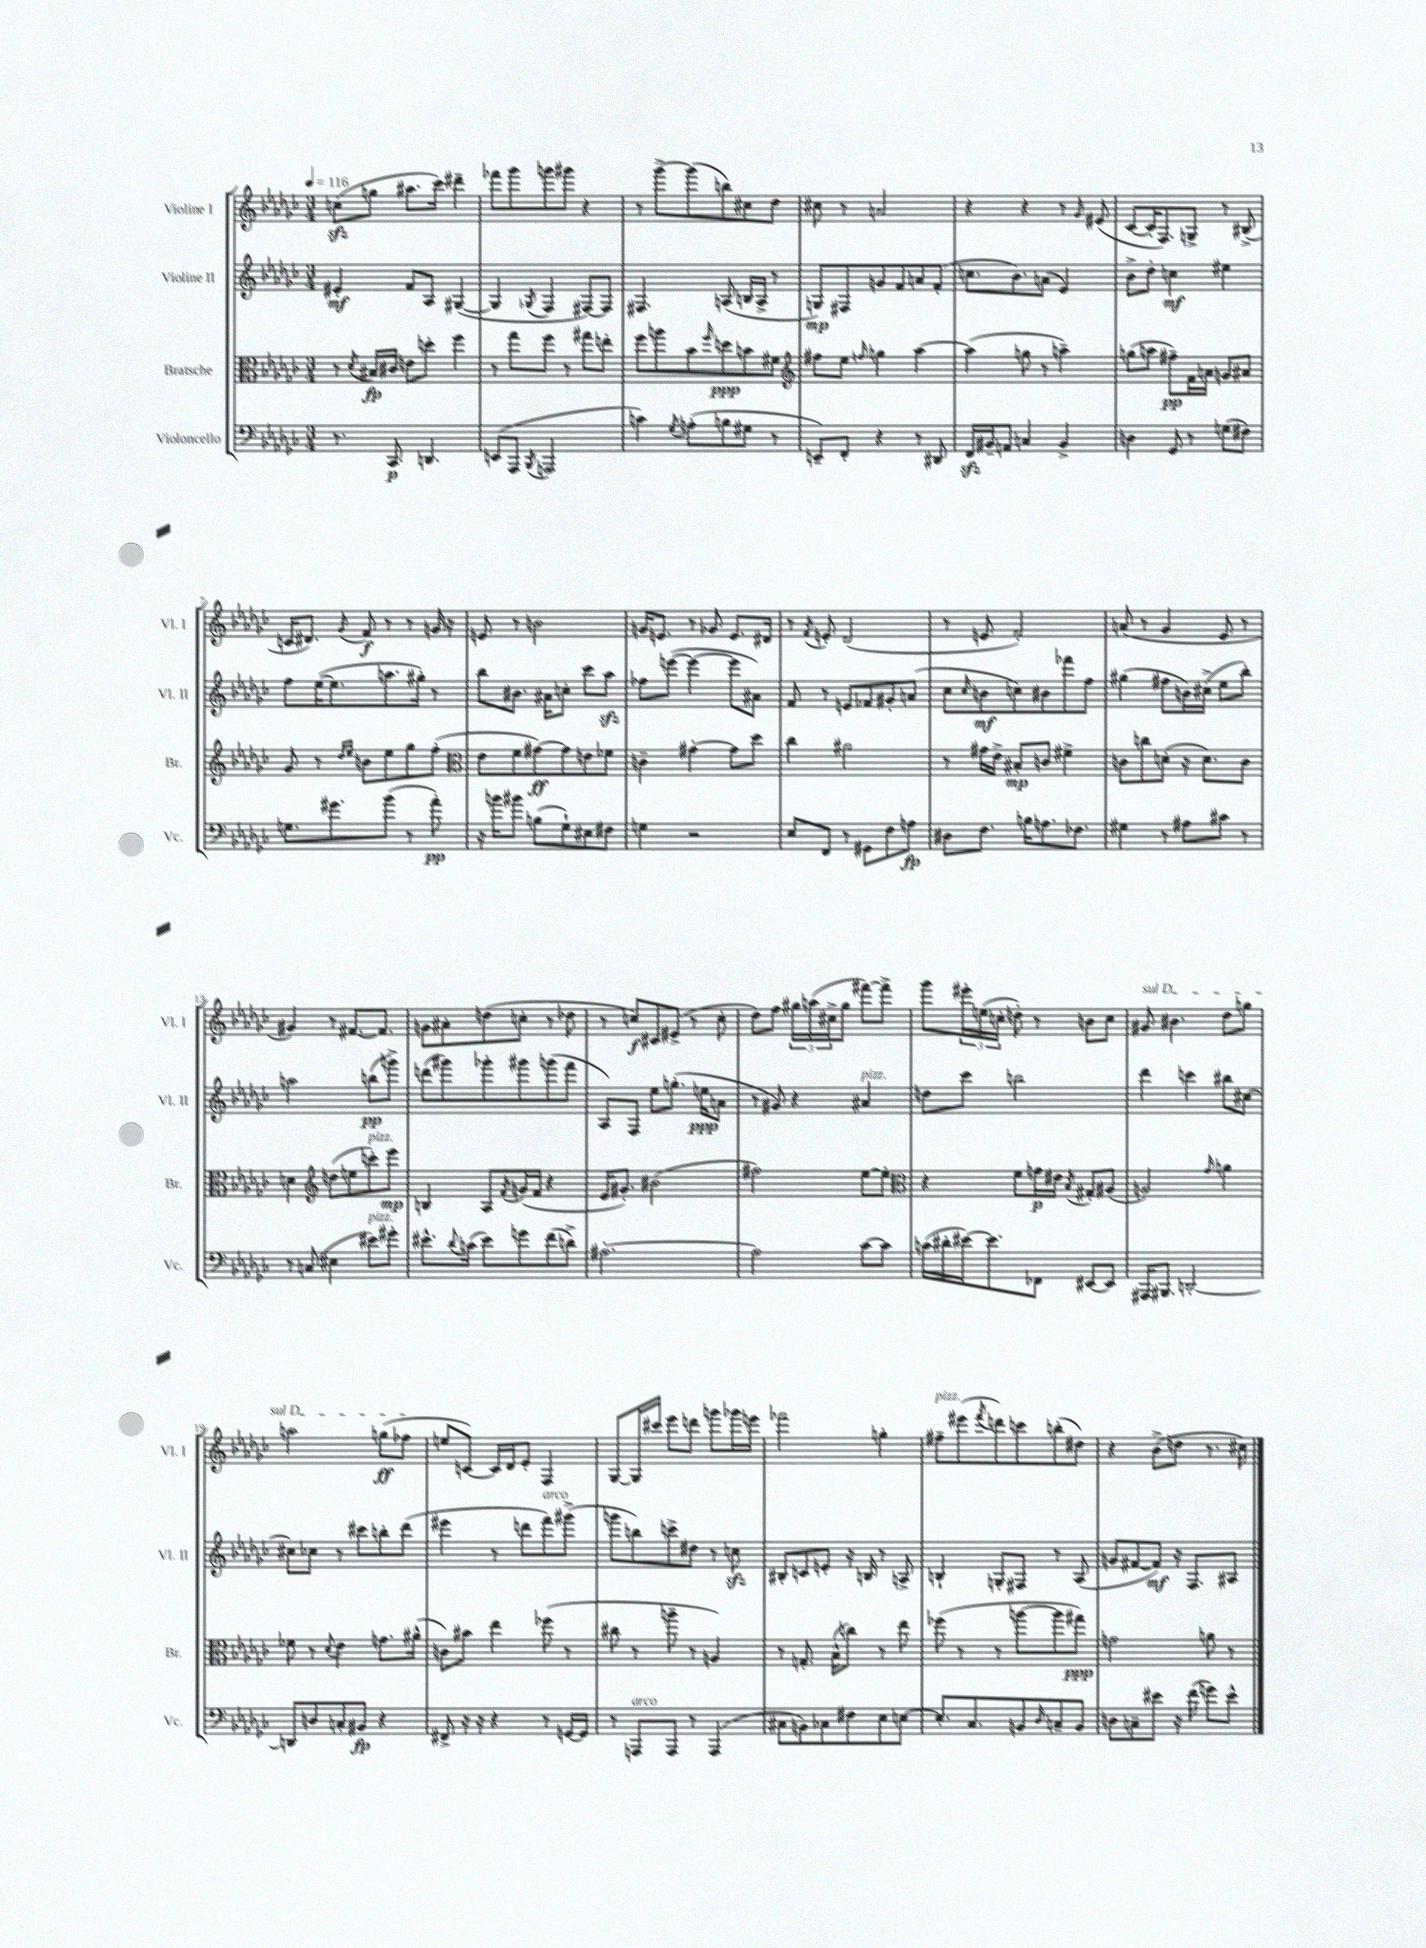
<<
\new StaffGroup <<
\new Staff = "s0" \with { instrumentName = "Violine I" shortInstrumentName = "Vl. I" } {
    \clef treble \key ges \major \numericTimeSignature \time 3/4 \tempo 4 = 116
    c''8\sfz( g''8 ais''8. ces'''16) dis'''4-- |
    fes'''8 ges'''8 g'''8 gis'''8 r4 |
    r8 ges'''8~-> ges'''8( b''8) cis''8 des''8 |
    cis''8 r8 a'2 |
    r4 r4 r8 \grace { ges'16 } eis'8( |
    ces'8~ ces'16-. f8.) g8-> r8 bis8->( |
    c'16 dis'8.) \acciaccatura { ges'8 } f'8\f r8 r8 g'16 r16 |
    e'8 r8 b'2 |
    g'16 e'8. r8 ges'8 e'8. dis'16 |
    r8 \acciaccatura { f'8 } e'8-. des'2( |
    r8 e'8 f'2-.) |
    a'8( r8 ges'4 ees'8 r8 |
    gis'4) r8 fis'8.~ fis'8. |
    g'8 ais'8-. d''8( c''8-. r8 des''8 |
    r8 c''8\f) cis'8 eis'8->( r8 c''8-. |
    des''8) f''8 \tuplet 3/2 { gis''16 a''16( cis''16-> } gis''8 fis'''8~) fis'''8-> |
    ges'''8 \tuplet 3/2 { eis'''16-. e''16( c''16-. } d''8-.) r8 b'8 c''8 |
    \once \override TextSpanner.bound-details.left.text = \markup { \italic "sul D" } gis'8\startTextSpan bis'4. des''8 g''8 |
    a''2 g''8\ff( fes''8\stopTextSpan |
    e''8 c'8~) c'16 des'16 ees'8-. f4 |
    ges8~ ges16 cis'''16 ees'''8 d'''8 g'''8 ges'''16 e'''16 |
    fes'''2 g''4-. |
    fis''8--^\markup { \italic "pizz." } eis'''8( \acciaccatura { f'''8 } d'''8) c'''8 b''8-.( dis''8) |
    r4 bes'8->( d''8 r8. cis''16) \bar "|." |
}
\new Staff = "s1" \with { instrumentName = "Violine II" shortInstrumentName = "Vl. II" } {
    \clef treble \key ges \major \numericTimeSignature \time 3/4
    eis'4-.\mf f'8 aes8 gis4~( |
    gis4 \acciaccatura { ges8 } f4 fis8~) fis8 |
    fis4. a8( b16 a16-> r8 |
    g8\mp) fis8 g'8 f'8 a'8 f'8-.( |
    c''8. bes'8.) a'8( ees'4) |
    bes'8-> des''8-. c''4\mf eis''4 |
    f''8 ees''16~( ees''8. a''8. gis''16-.) r8 |
    bes''8 bis'8. ais'16 c''8-. ces'''8 aes''8\sfz |
    fes''8 e'''8~( e'''4~ e'''8 ais'8) |
    f'8 r8 e'8 fes'8 gis'8-. a'8( |
    ces''8 \grace { ces''16 } b'8\mf c''8) bis'8 fes'''8 f''8 |
    gis''4( fis''8 b'16) cis''16->( ees''8 bes''8-.) |
    a''2 b''8\pp( g'''8->) |
    d'''8( gis'''8) ges'''8-. gis'''8 g'''8( f'''8 |
    aes8) f8 ees''8 g''8.-.( e''16\ppp a'8 |
    r8 gis'8) r4 ais'4^\markup { \italic "pizz." } |
    d''8 ces'''8 b''2 |
    des'''4 c'''4 bis''8 cis''8~ |
    cis''8 ces''8 r8 cis'''8 b''8-. des'''8( |
    eis'''4 r8 d'''8 f'''8^\markup { \italic "arco" }) gis'''8->( |
    g'''8 b''8) c'''8-> dis''8 r8 c''8\sfz |
    bis8-. c'8 e'8-. r16 b16 r8 a8-> |
    b4-! g8-. fis8 r8 aes8( |
    g'8 fis'8~ fis'8\mf) r16 f8. ais8 \bar "|." |
}
\new Staff = "s2" \with { instrumentName = "Bratsche" shortInstrumentName = "Br." } {
    \clef alto \key ges \major \numericTimeSignature \time 3/4
    r8 \acciaccatura { des'8 } bis16\fp cis'16 e'8 d''8-. f''4 |
    r8 ges''8 f''8 r8 gis''8 e''8-. |
    f''8 a''8 bes'8 \grace { f''16 } d''8\ppp b'8 fis'8 |
    \clef treble fis''8 ees''8 \grace { f''16 } g''4 aes''4~ |
    aes''4( g''8 r8 a''4--) |
    g''8( a''8 fis''8--\pp) f'16 a'16 g'8 ais'8 |
    ges'8 r8 \grace { des''16 ees''16 } b'8 ees''8 ges''8 f''8-.( |
    \clef alto ees'8 f'8 gis'8~\ff) gis'8 e'8 fes'8 |
    c'4-- gis'4~-. gis'8 des''8 |
    ces''4 ais'2 |
    r8 gis'16 ees'16-> bis8-.\mp c'8 fis'4-> |
    c'8 c''8 d'8-.( r16 d'8.) c'8 |
    d'4 \clef treble d''8( e''8 c'''8-.^\markup { \italic "pizz." }) ees'''8\mp |
    b4 aes8 \acciaccatura { f'8 } g'16( f'16 r4 |
    ees'16 gis'8.-.) bis'2( |
    fis''2) ees''8~ ees''8-. |
    \clef alto r4 f'8 g'16\p eis'16 \acciaccatura { bes8 } gis8-. ais8( |
    a2) \grace { ges'16 } a'4 |
    fes'8 r8 \appoggiatura { des'8 } ees'4 g'8. ais'16-^( |
    c'8) bis'8 ees''4 fes''8( r8 |
    cis''8 r8 a''8-- r8 a4) |
    r8 g8.-. bes16-^( c''8) r8 ees''8 |
    fes''8( r8 r8 a''8~ a''8 gis''8\ppp) |
    g'2 a'8 r8 \bar "|." |
}
\new Staff = "s3" \with { instrumentName = "Violoncello" shortInstrumentName = "Vc." } {
    \clef bass \key ges \major \numericTimeSignature \time 3/4
    r8. ces,8.\p d,4. |
    e,8( aes,,8 \acciaccatura { bes,,8 } a,,2 |
    c'4) \acciaccatura { ges8 } a8-.( b8 gis8 r8 |
    e,8--) f,8-. r4 r8 dis,8 |
    f,16\sfz bis,16-- a,8 c4 bis,4-> |
    d4 ges,8 r8 g8( fis8) |
    g8. gis'8. bes'8( r8 aes'8-.\pp) |
    r16 b'16 bis'8 b8( ges8-!) eis8 fis8 |
    g4 r2 |
    ees8 f,8 r8 gis,8 f8 a8\fp |
    dis8 f8. b16 a8. fes8. |
    gis4 r8 ais8 cis'8 r8 |
    r8 c8( eis4 eis'8^\markup { \italic "pizz." }) gis'8-. |
    eis'8.-^ \appoggiatura { des'8 } c'16( eis'8) g'8 f'8( d'8->) |
    ais2.~-. |
    ais2 ces'8~ ces'8 |
    c'16( dis'16-. eis'16~) eis'8. fes,8 eis,8~ eis,8 |
    ais,,16 bis,,8. d,2~-. |
    d,8 d8 c8-. bis,8\fp r4 |
    fis,8-> r16 r16 r4 r8 g,16~ g,16 |
    r8 a,,8^\markup { \italic "arco" } a,,8 r8 a,,4( |
    cis8 b,8) ces8 fis8 ees8 e8~ |
    e8.-. ces8. b,8 \grace { des16 } c8-- b,8 |
    d8 c8-- eis'8 r16 f'16( g'8) eis'8-^ \bar "|." |
}
>>
>>
